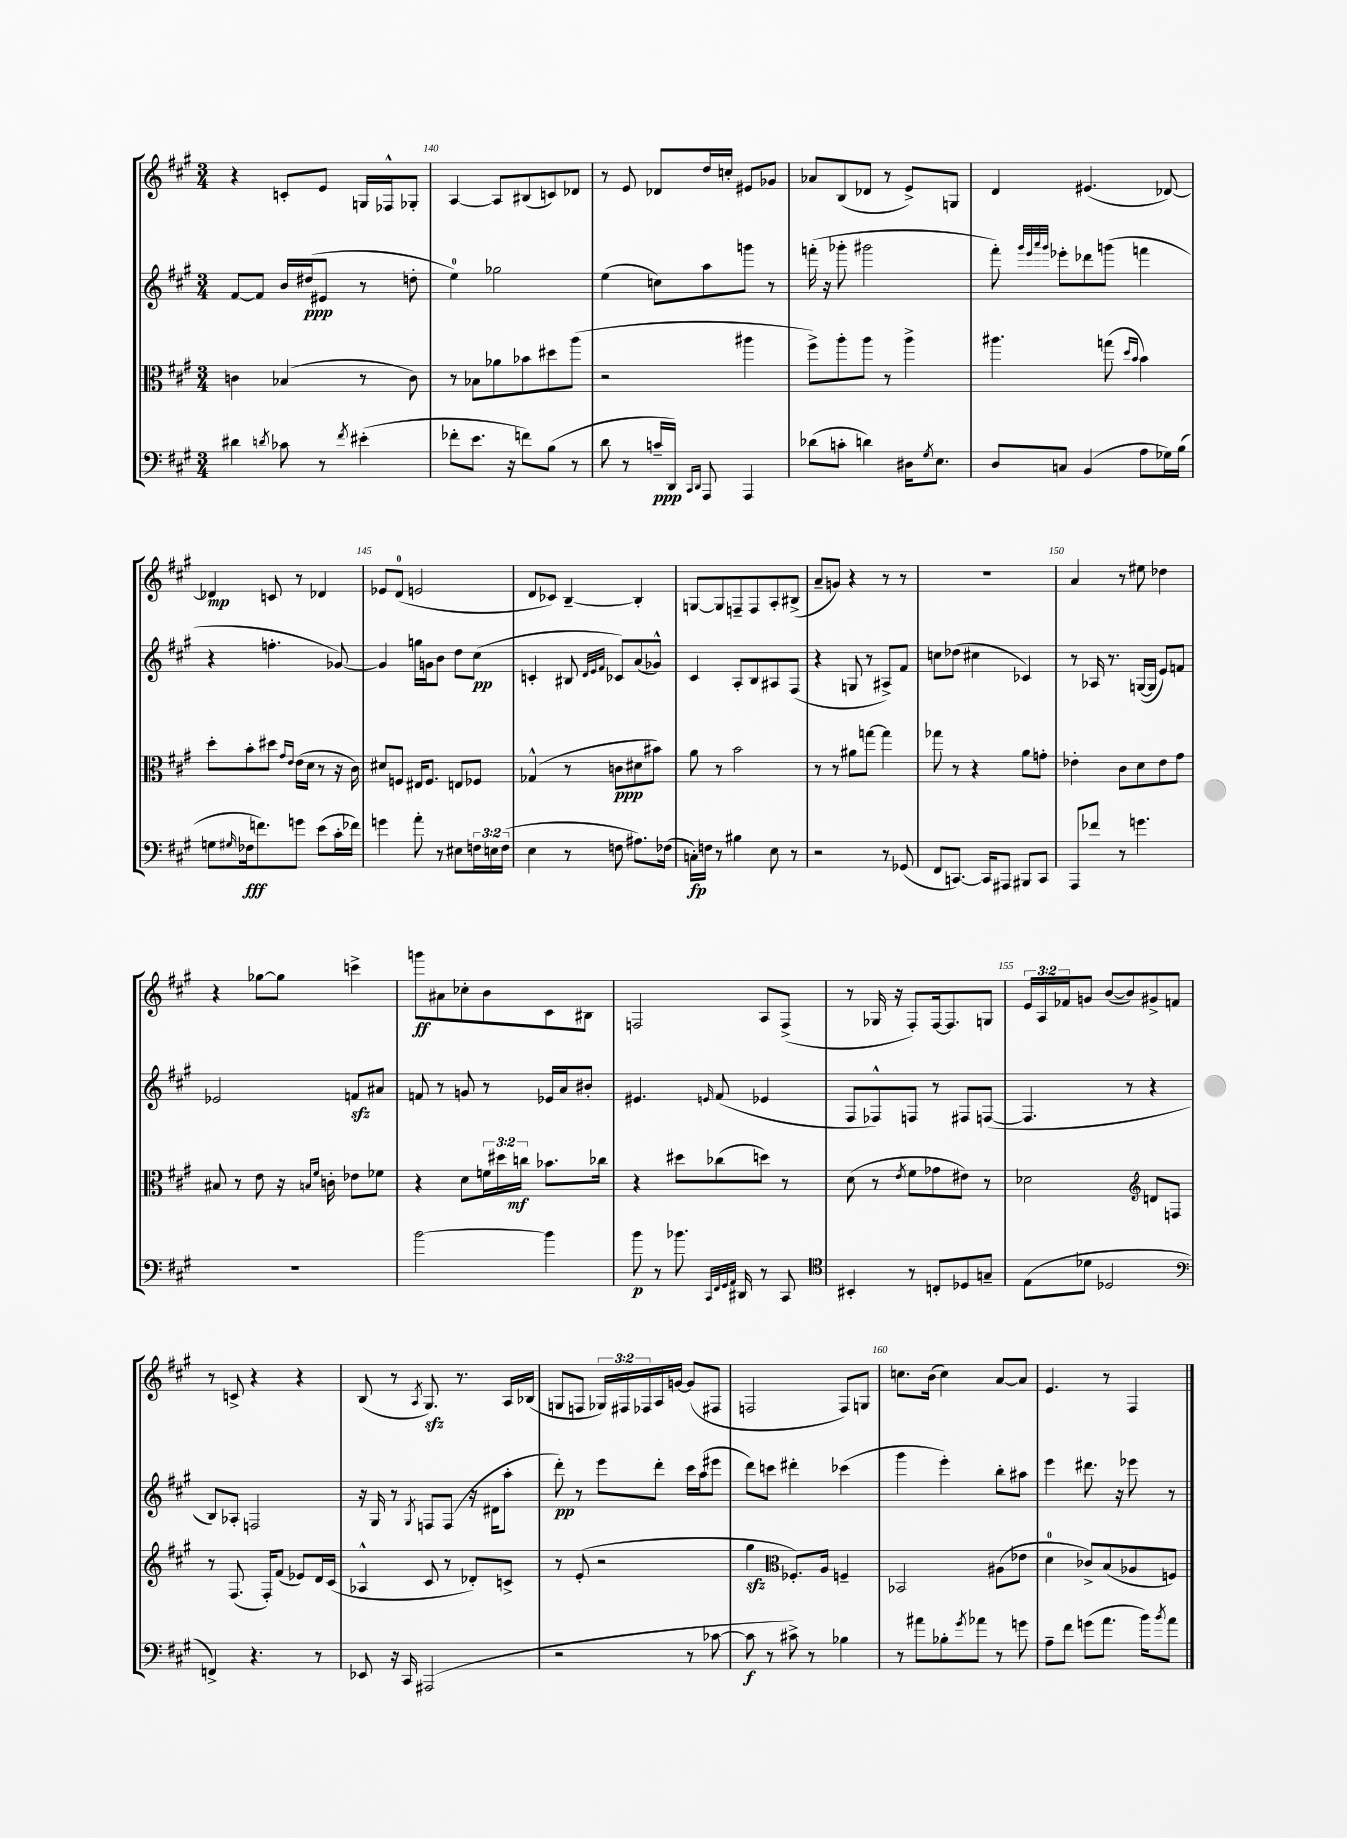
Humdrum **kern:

**kern	**kern	**kern	**kern
*staff4	*staff3	*staff2	*staff1
*clefF4	*clefC3	*clefG2	*clefG2
*k[f#c#g#]	*k[f#c#g#]	*k[f#c#g#]	*k[f#c#g#]
*M3/4	*M3/4	*M3/4	*M3/4
4d#\	4c\	[8f#/L	4r
.	.	8f#/]J	.
8qd/	.	.	.
8c-\	(4B-/	16b/LL	8c'/L
.	.	(16dd#/J	.
8r	.	8e#/J	8e/J
8qf#/	.	.	.
(4e#'\	8r	8r	16G/LL
.	.	.	16F-^^/J
.	8c\)	8dd'\	8G-'/J
=	=	=	=
8f-'\L	8r	4ee\)	[4A/
8.e\J	8B-\L	.	.
.	8a-\	2gg-\	8A/]L
16r	.	.	.
8f\L)	8b-\	.	(8B#/
(8B\J	8dd#\	.	8c/)
8r	(8aa\J	.	8d-/J
=	=	=	=
8d\	2r	(4ee\	8r
8r	.	.	8e/
16c~/LL	.	8cc\L)	8d-/L
16DD/JJ)	.	.	.
16qqCC#/LL	.	.	.
16qqDD/JJ	.	.	.
8AAA/	.	8aa\	16dd/L
.	.	.	16cc'/JJ
4AAA/	4aa#\	8ggg\J	8e#/L
.	.	8r	8g-/J
=	=	=	=
(8d-\L	8ff#^\L)	(16fff'\	8a-/L
.	.	16r	.
8c'\J	8aa'\	8ggg-'\	(8B/
4d\)	8aa\J	2ggg#\	8d-/J
.	8r	.	8r
16D#\LK	4aa^\	.	8e^/L)
8qG#/	.	.	.
8.E\J	.	.	.
.	.	.	8G/J
=	=	=	=
8D/L	4.aa#\	8fff#'\)	4d/
.	.	32qqggg#/LLL	.
.	.	32qqeee/	.
.	.	32qqaaa/	.
.	.	32qqggg#/JJJ	.
8C/J	.	8eee-'\L	.
(4BB/	.	8ddd-\	(4.e#/
.	(8gg\	(8ggg\J	.
.	16qqdd/LL	.	.
.	16qqb/JJ	.	.
8A\L	4b\)	4fff\	.
16G-\L)	.	.	[8d-/)
(16B\JJ	.	.	.
=	=	=	=
8G\L	8dd'\L	4r	4d-/]
16qqG#/	.	.	.
16F-\k	8b'\	.	.
8.f\)	.	.	.
.	8dd#\J	4.ff'\	8c/
.	16qqg#/LL	.	.
.	16qqe/JJ	.	.
8g\J	(16e\LL	.	8r
.	16d\JJ	.	.
(8e\L	8r	.	4d-/
16c#'\L	16r	[8g-/)	.
16f-\JJ)	16c#\)	.	.
=	=	=	=
4g\	8d#/L	4g-/]	8e-/L
.	8F/J	.	(8d/J
8a'\	16E#/LK	16gg\LL	2e/
.	8.F/J	16g\J	.
8r	.	8b\J	.
8E#\L	8E/L	8dd\L	.
24F\L	8F-/J	(8cc#\J	.
24E\	.	.	.
(24F\JJ	.	.	.
=	=	=	=
4E\	(4G-^^/	4c'/	8d/L
.	.	.	8c-/J)
8r	8r	8B#/	[4B~/
.	.	32qqd/LLL	.
.	.	32qqe/	.
.	.	32qqf#/JJJ	.
8F\	8c\L	8c-/L)	.
8.A#\L)	8d#\	(8a/	4B'/]
.	8b#\J)	8g-^^/J)	.
(16F-\Jk	.	.	.
=	=	=	=
16C'\LL)	8a\	4c#/	[8G/L
16F\JJ	.	.	.
8r	8r	.	8G/]
4B#\	2b\	8A'/L	8F~/
.	.	8B/	8F/
8E\	.	8A#/	8A'/
8r	.	(8F#/J	(8B#^/J
=	=	=	=
2r	8r	4r	8a~/L
.	8r	.	8g/J)
.	8a#\L	8G/	4r
.	[8gg\J	8r	.
8r	4gg\]	8A#^/L)	8r
(8GG-/	.	8f#/J	8r
=	=	=	=
8FF#/L	8gg-\	8cc\L	2.r
[8.CC/J)	8r	(8dd-\J	.
.	4r	4cc#\	.
16CC/]LK	.	.	.
8AAA#/J	.	.	.
8BBB#/L	8a\L	4c-/)	.
8CC/J	8g'\J	.	.
=	=	=	=
8AAA/L	4e-'\	8r	4a/
8f-/J	.	16A-/	.
.	.	8.r	.
8r	8c#\L	.	8r
4.g\	8d\	([16G/LL	8ee#\
.	.	16G/]JJ	.
.	8e-\	8e/L)	4dd-\
.	8g#\J	8f/J	.
=	=	=	=
2.r	8B#/	2e-/	4r
.	8r	.	.
.	8e\	.	[8gg-\L
.	16r	.	8gg-\]J
.	16qqB/LL	.	.
.	16qqf#/JJ	.	.
.	16c'\	.	.
.	8e-\L	8f/L	4ccc^\
.	8f-\J	8a#/J	.
=	=	=	=
[2b\	4r	8f/	8ggg\L
.	.	8r	8a#\
.	8d\L	8g/	8cc-'\
.	24f\L	8r	8b\
.	24dd#\	.	.
.	24cc\JJ	.	.
4b\]	8.b-\L	16e-/LL	8c#\
.	.	16a/J	.
.	.	8b#'/J	8B#\J
.	16cc-\Jk	.	.
=	=	=	=
8b\	4r	4.e#/	2F/
8r	.	.	.
8.b-\	8dd#\L	.	.
.	.	16qqe/	.
.	(8cc-\	(8f#/	.
32qqCC#/LLL	.	.	.
32qqFF#/	.	.	.
32qqGG#/	.	.	.
32qqAA/JJJ	.	.	.
16DD#/	.	.	.
8r	8dd\J)	4e-/	8A/L
8CC#/	8r	.	(8F^/J
=	=	=	=
*clefC4	*	*	*
4BB#'/	(8d\	8F#/L	8r
.	8r	8F-^^/)	16G-/
.	.	.	16r
.	8qe/	.	.
8r	8f#\L	8F/J	8F#'/L)
8C'/L	8g-\	8r	[16F#/k
.	.	.	8.F#/]
8D-/	8e#\J)	8F#/L	.
8G~/J	8r	([8F/J	8G/J
=	=	=	=
(8E\L	2d-\	4.F/]	24e/LL
.	.	.	24A/
.	.	.	24f-/J
8d-\J	.	.	8g/J
2D-/	.	.	([8b/L
.	.	8r	8b/])
*	*clefG2	*	*
.	8d/L	4r	8g#^/
.	8F/J	.	8f/J
=	=	=	=
*clefF4	*	*	*
4FF^/)	8r	8B/L)	8r
.	(8.F#/	8A-'/J	8c^/
4.r	.	2F/	4r
.	16F#'/LK)	.	.
.	(8f#/J	.	.
.	8e-/L)	.	4r
8r	16d/L	.	.
.	(16c#/JJ	.	.
=	=	=	=
8EE-/	4A-^^/	16r	(8B/
.	.	16G#/	.
16r	.	8r	8r
16CC#/	.	.	.
.	.	8qG#/	8qA/
(2AAA#/	8c#/	8F/L	8.G#/)
.	8r	(8F/J	.
.	.	.	8.r
.	8d-'/L)	16r	.
.	.	16d#\LK	.
.	8c^/J	8aa'\J	16A/LL
.	.	.	(16B-/JJ
=	=	=	=
2r	8r	8ddd'\)	8G/L
.	(8e'/	8r	8F/J
.	2r	8eee\L	24G-/LL)
.	.	.	24F#/
.	.	.	24F-/
.	.	8ddd'\J	16A/
.	.	.	[16g/JJ
8r	.	16ccc#\LL	(8g/]L
.	.	(16aa\J	.
[8c-\	.	8eee#\J	8F#/J
=	=	=	=
8c-\]	4gg#\	8ddd\L)	2F/
8r	.	8ccc\J	.
*	*clefC3	*	*
8c#^\)	8.F-'/L)	4ddd#'\	.
8r	.	.	.
.	16A/Jk	.	.
4B-\	4F~/	(4ccc-\	8F/L)
.	.	.	8G/J
=	=	=	=
8r	2BB-/	4ggg#\	8.cc\L
8a#\L	.	.	.
.	.	.	(16b\Jk
8B-'\	.	4eee'\)	4cc\)
8qg#/	.	.	.
8a-\J	.	.	.
8r	(8A#\L	8bb'\L	[8a/L
8g\	8e-\J	8aa#\J	8a/]J
=	=	=	=
8A~\L	4d\	4eee\	4.e/
8f#\J	.	.	.
(8g\L	8c-^/L)	8.ddd#\	.
8.a\J	(8B/	.	8r
.	.	16r	.
.	8A-/	8eee-\	4F#/
16b\LK)	.	.	.
8qb/	.	.	.
8a\J	8F/J)	8r	.
==	==	==	==
*-	*-	*-	*-
